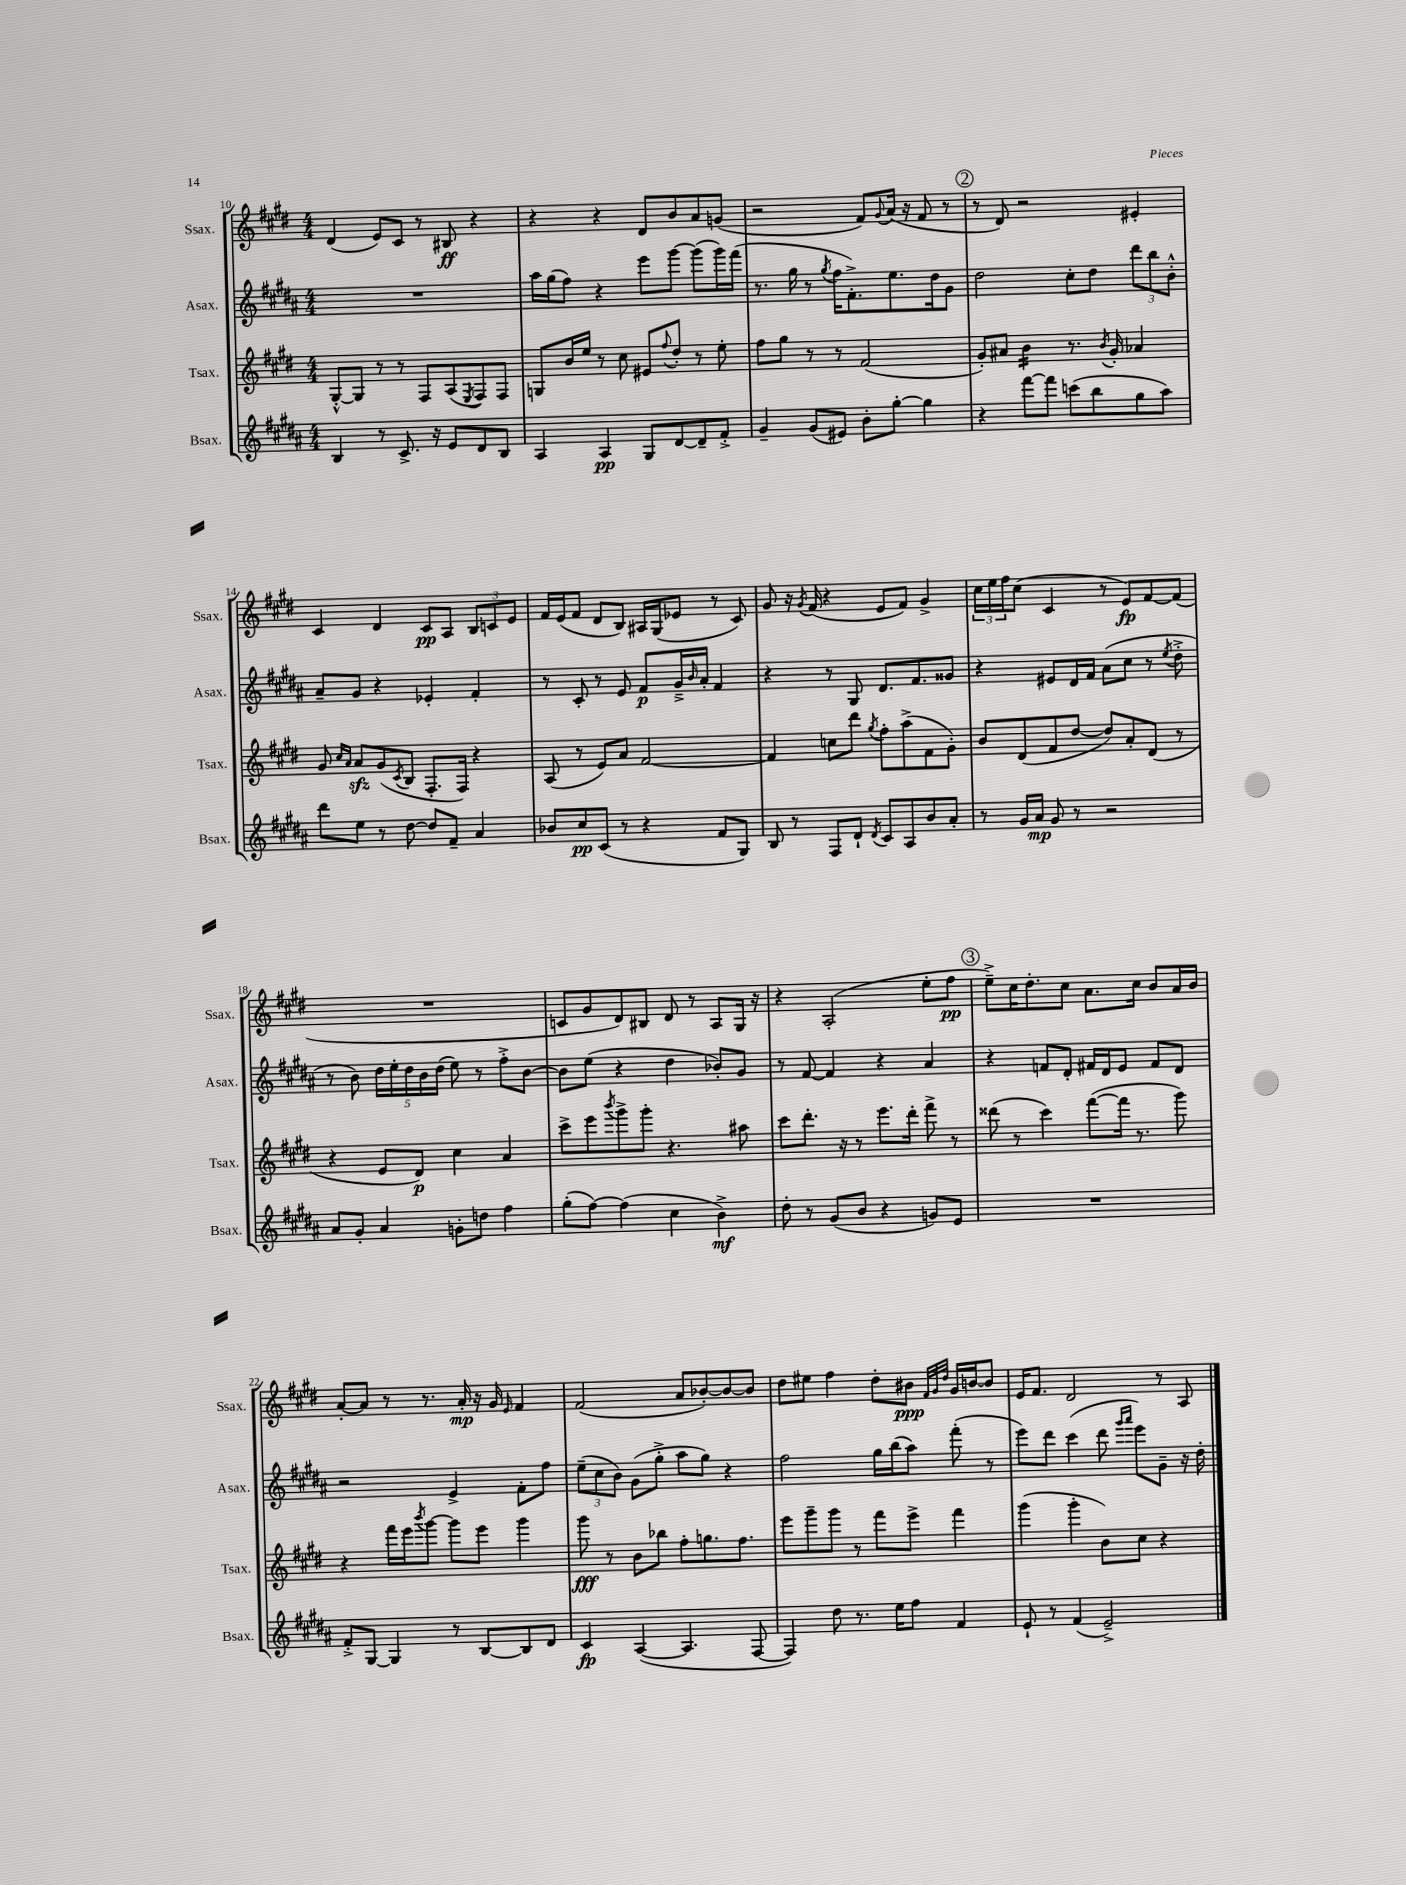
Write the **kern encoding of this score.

**kern	**kern	**kern	**kern
*staff4	*staff3	*staff2	*staff1
*clefG2	*clefG2	*clefG2	*clefG2
*k[f#c#g#d#a#]	*k[f#c#g#d#]	*k[f#c#g#d#a#]	*k[f#c#g#d#]
*M4/4	*M4/4	*M4/4	*M4/4
4B/	[8G#'^^/L	1r	(4d#/
.	8G#/]J	.	.
8r	8r	.	8e/L)
8.c#^/	8r	.	8c#/J
.	8F#/L	.	8r
16r	.	.	.
8e/L	(8A/	.	8B#/
.	8qE/	.	.
8d#/	8F#/)	.	4r
8B/J	8F#/J	.	.
=	=	=	=
4A#/	8G/L	16aa#\LL	4r
.	.	(16gg#\J	.
.	16b/L	8ff#\J)	.
.	16ee/JJ	.	.
4A#/	8r	4r	4r
.	8cc#\	.	.
8G#/L	8e#/L	8eee\L	8d#/L
.	8qqff#/	.	.
[8d#/	8dd#'/J	[8ggg#\J	8b/
8d#~/]	8r	(8ggg#\]L	8a/
8f#'^/J	8ee'\	16ggg#\L)	(8g/J
.	.	(16fff#\JJ	.
=	=	=	=
4g#~/	8ff#\L	8.r	2r
.	8gg#\J	.	.
.	.	16gg#\	.
(8g#/L	8r	8r	.
.	.	8qgg#/	.
8e#/J)	8r	16ff#\LK	.
.	.	8.f#'^\)	.
8b'\L	(2f#/	.	8f#/L)
.	.	.	8qqg#/
[8gg#'\J	.	8.ee\	(16a/Jk
.	.	.	16r
4gg#\]	.	.	8f#/
.	.	16dd#\k	.
.	.	8g#\J	8r
=	=	=	=
4r	8g#'/L)	2dd#\	8r
.	8a#/J	.	8d#/)
[8fff#\L	4b\	.	2r
8fff#\]J	.	.	.
(8ccc\L	8.r	8cc#'\L	.
8bb\	.	8dd#\J	.
.	8qb/	.	.
.	16g#'/	.	.
8gg#\	4a-/	12ddd#\L	4e#'/
.	.	12bb\	.
8aa#\J)	.	.	.
.	.	12b'^^\J	.
=	=	=	=
8ddd#\L	8g#/	8a#~/L	4c#/
.	16qqcc#/LL	.	.
.	16qqa/JJ	.	.
8ee\J	8a/L	8g#/J	.
8r	(8g#/	4r	4d#/
.	8qc#/	.	.
[8dd#\	8B/J	.	.
8dd#/]L	8.F#'/L	4e-'/	8c#/L
8f#~/J	.	.	8A/J
.	16F#/Jk)	.	.
4a#/	4r	4f#'/	12B/L
.	.	.	12c/
.	.	.	12e/J
=	=	=	=
8b-/L	(8A/	8r	16f#/LL
.	.	.	(16e/J
8cc#/	8r	8c#'/	8f#/J
(8c#/J	8e/L)	8r	8d#/L
8r	8a/J	8e/	8B/J)
4r	[2f#/	8f#/L	16A#/LL
.	.	.	(16G#/J
.	.	16g#~^/L	8e-/J
.	.	16qqb/	.
.	.	16a#'/JJ	.
8f#/L	.	4f#/	8r
8G#/J)	.	.	8c#/)
=	=	=	=
8B/	4f#/]	4r	8g#/
8r	.	.	16r
.	.	.	8qg#/
.	.	.	(16f#/
8F#/L	8cc\L	8r	4r
8d#`/J	8ddd#\J	8G#/	.
8qd#/	8qgg#/	.	.
8c#/L	8ff#'\L	8.d#/L	8e/L
8A#/	(8aa^\	.	8f#/J)
.	.	8.f#/	.
8b/	8f#\	.	4g#^/
8a#'/J	8g#'\J)	8g##/J	.
=	=	=	=
8r	8b/L	4r	24cc#\LL
.	.	.	24ee\
.	.	.	24ff#\J
16g#/LL	(8d#/	.	(8cc#\J
16a#/JJ	.	.	.
8g#/	8f#/	8e#/L	4c#/
8r	[8dd#/J	16d#/L	.
.	.	16f#/JJ	.
2r	8dd#/]L)	(8a#\L	8r
.	8a'/	8cc#\J	8e/L)
.	(8d#/J	8r	[8f#/
.	.	8qee/	.
.	8r	8dd#'^\	(8f#/]J
=	=	=	=
8a#/L	4r	8r	1r
8g#'/J	.	8b\)	.
4a#/	8e/L	20dd#\LL	.
.	.	20ee'\	.
.	.	20dd#\	.
.	8d#/J)	.	.
.	.	20b\	.
.	.	(20dd#\JJ	.
8g'\L	4cc#\	8ee\)	.
8dd\J	.	8r	.
4ff#\	4a/	8ff#'^\L	.
.	.	[8b\J	.
=	=	=	=
(8gg#'\L	8ccc#^\L	8b\]L	8c/L
[8ff#\J)	8eee\	(8ee\J	8g#/
.	8qbbb/	.	.
(4ff#\]	8ggg#^\	4r	8d#/)
.	8ggg#'\J	.	8B#/J
4cc#\	4.r	4dd#\	8d#/
.	.	.	8r
4b^\)	.	8b-'/L)	8A/L
.	8aa#\	8g#/J	16G#/Jk
.	.	.	16r
=	=	=	=
8dd#'\	8ccc#\L	8r	4r
8r	8.ddd#'\J	[8f#/	.
(8g#/L	.	4f#/]	(2A'/
.	16r	.	.
8b/J	8r	.	.
4r	8.eee\L	4r	.
.	16ddd#'\Jk	.	.
8g/L)	8fff#^\	4a#/	8ee'\L
8e/J	8r	.	8ff#\J
=	=	=	=
1r	(8ddd##\	4r	8ee~^\L)
.	8r	.	16cc#\K
.	.	.	8.dd#'\
.	4ccc#\)	8f/L	.
.	.	8d#'/J	8cc#\J
.	([8fff#\L	16f#/LL	8.a\L
.	.	16d#/J	.
.	16fff#\]Jk	8e/J	.
.	8.r	.	16cc#\Jk
.	.	8f#/L	8b/L
.	8ggg#\)	8d#/J	16a/L
.	.	.	16b/JJ
=	=	=	=
8f#'^/L	4r	2r	[8a'/L
[8G#/J	.	.	8a/]J
4G#/]	16fff#\LL	.	8r
.	16eee\J	.	.
.	8qbbb/	.	.
.	[8ggg#\J	.	8.r
8r	8ggg#\]L	4e^/	.
.	.	.	16a'/
[8B/L	8eee\J	.	16r
.	.	.	16g#/
.	.	.	16qqe/
8B/]	4ggg#\	8f#'\L	4f#/
8d#/J	.	8ff#\J	.
=	=	=	=
4c#/	8ggg#\	(12ee~\L	(2f#/
.	.	12cc#\	.
.	8r	.	.
.	.	12b\J)	.
([4A#/	8b\L	(8g#\L	.
.	8bb-\J	8gg#'^\J	.
4.A#/]	8ff#'\L	8aa#\L	8a/L
.	8.gg\	8gg#\J)	[8b-'/)
.	.	4r	8b-/_
.	8.ff#\J	.	.
[8F#/	.	.	8b-/]J
=	=	=	=
4F#/])	8eee\L	2ff#\	8dd#\L
.	8ggg#~\	.	8ee#\J
8dd#\	8ggg#\J	.	4ff#\
8.r	8r	.	.
.	8fff#\L	16gg#\LL	8dd#'\L
16ee\LK	.	(16bb\J	.
8ff#\J	8eee^\J	8aa#\J)	8b#\J
.	.	.	32qqf#/LLL
.	.	.	32qqg#/
.	.	.	32qqdd#/JJJ
4f#/	4fff#\	(8fff#'\	16g#/LL
.	.	.	[16b/J
.	.	8r	8b/]J
=	=	=	=
8e`/	(4ggg#\	8eee\L)	16e/LK
.	.	.	8.f#/J
8r	.	8ddd#\J	.
(4f#/	4ggg#'\	(4ccc#\	2d#/
2e~^/)	8b\L)	8ddd#\	.
.	.	16qqggg#/LL	.
.	.	16qqaaa#/JJ	.
.	8cc#\J	8eee\L)	.
.	4r	8g#~\J	8r
.	.	16r	8A/
.	.	16dd#'\	.
==	==	==	==
*-	*-	*-	*-
